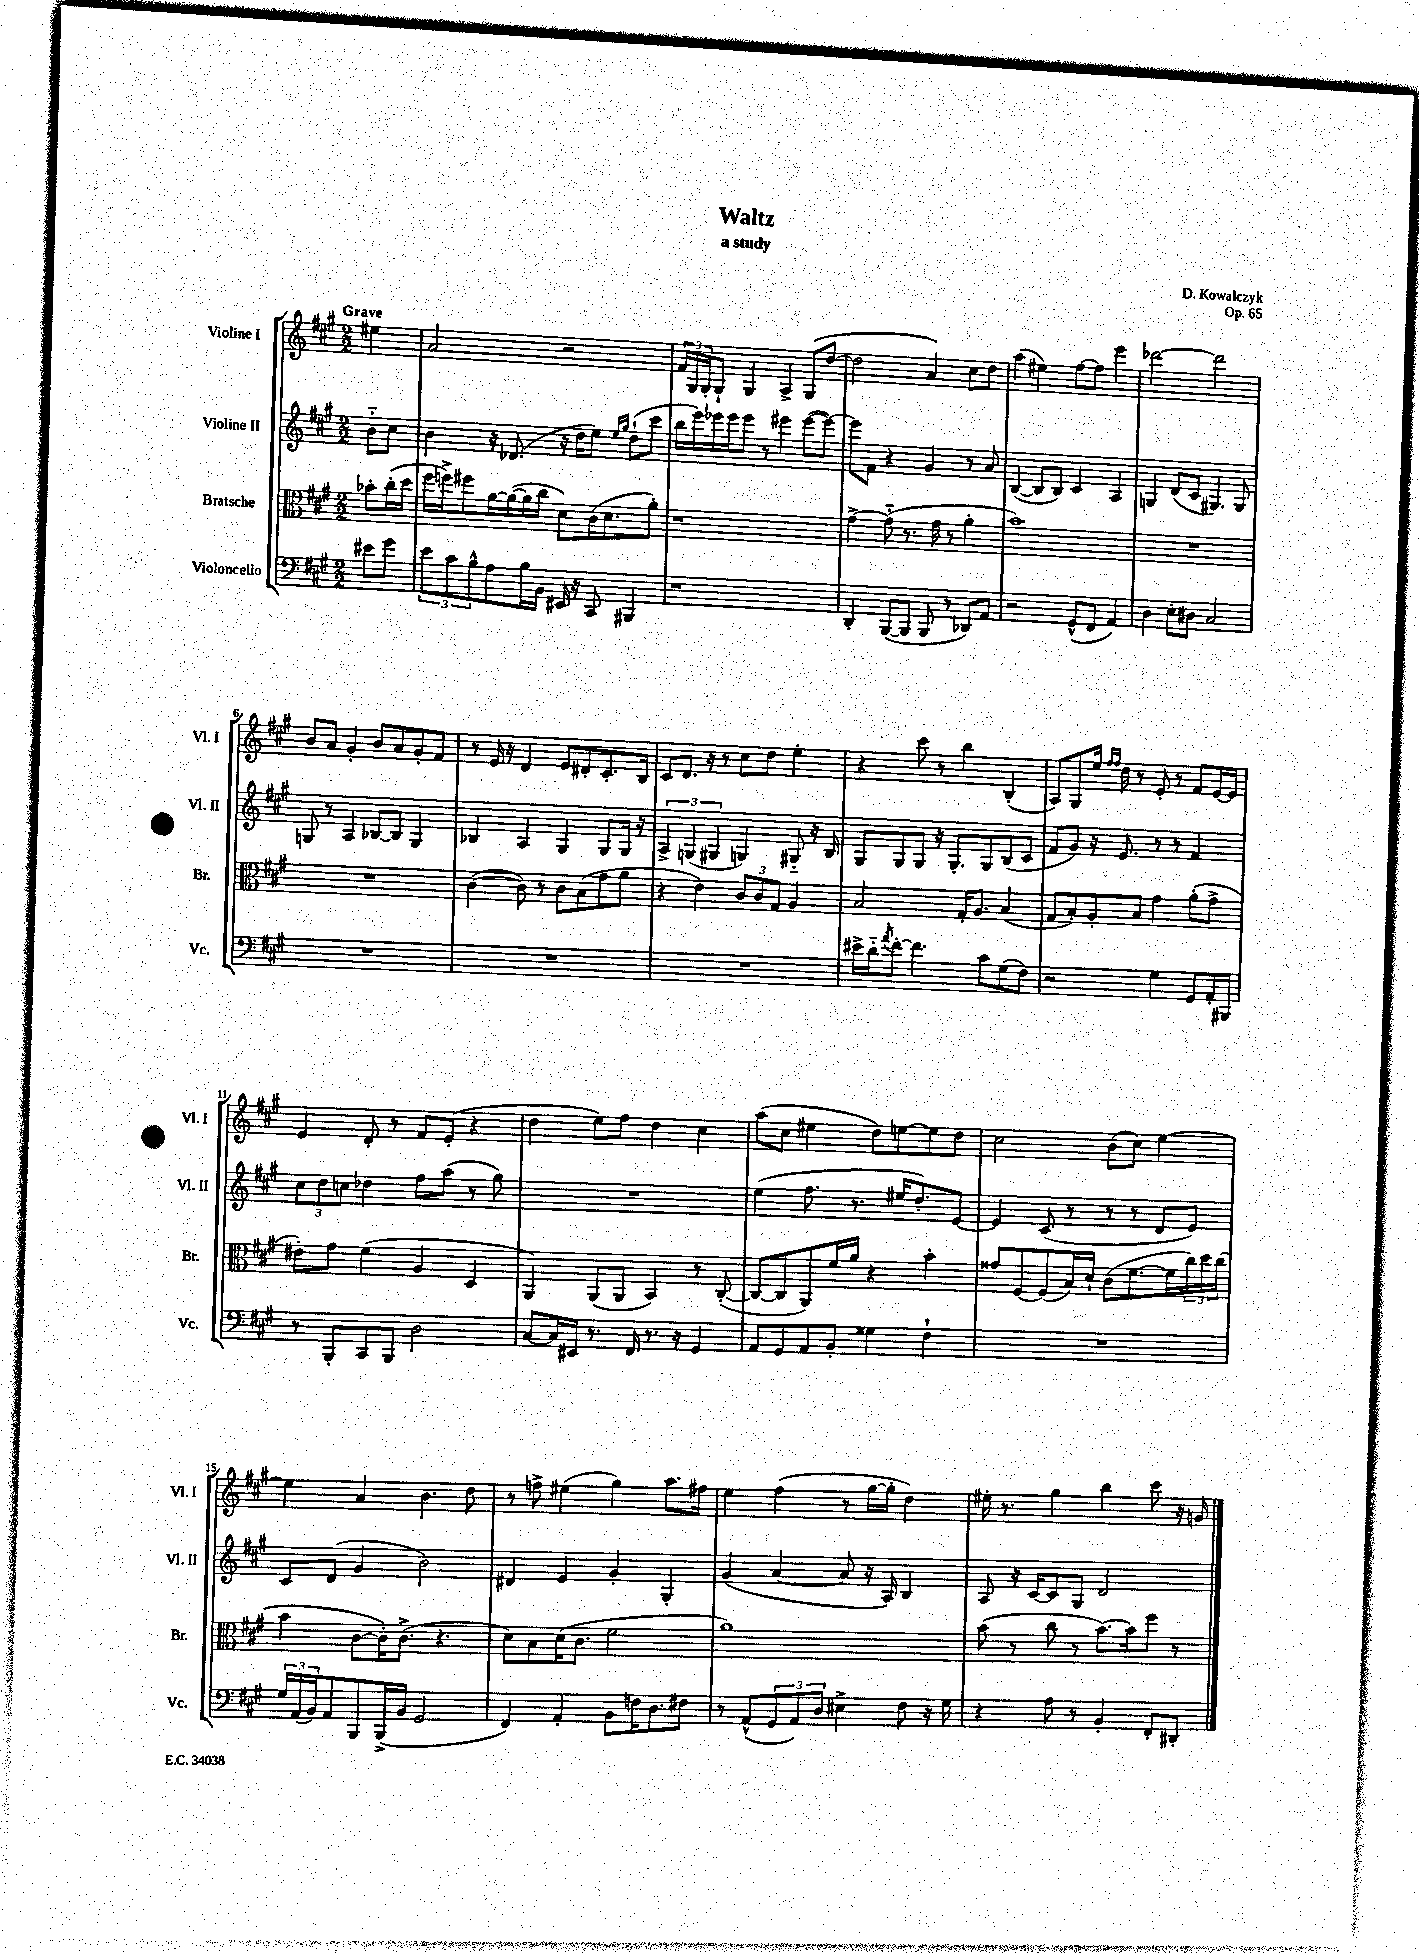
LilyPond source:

\header { title = "Waltz" composer = "D. Kowalczyk" subtitle = "a study" opus = "Op. 65" }
<<
\new StaffGroup <<
\new Staff = "s0" \with { instrumentName = "Violine I" shortInstrumentName = "Vl. I" } {
    \clef treble \key a \major \numericTimeSignature \time 2/2 \partial 4 \tempo "Grave"
    eis''4 |
    a'2 r2 |
    \tuplet 3/2 { fis'16 gis16 gis16-. } gis8-! gis4 a4-> gis8( d''8~ |
    d''2 a'4) cis''8 d''8 |
    a''4( eis''4) fis''8~ fis''8 e'''4 |
    des'''2~ des'''2 |
    b'8 a'8 gis'4-. b'8 a'8 gis'8-. fis'8 |
    r8 e'16 r16 d'4 e'8 dis'8-. cis'8.-. b16 |
    cis'8 d'8. r16 r8 cis''8 d''8 e''4-. |
    r4 cis'''8 r8 b''4 b4-.( |
    a8) gis8 e''16 \grace { fis''16 fis''16 } d''16 r8 e'8-. r8 fis'8 e'16~ e'16 |
    e'4 d'8-. r8 fis'8 e'8-.( r4 |
    d''4 e''8) fis''8 d''4 cis''4 |
    a''8( cis''8 eis''4 d''8) e''8~ e''8 d''8 |
    cis''2 b'8( cis''8) e''4~ |
    e''4 a'4 b'4. d''8 |
    r8 f''8-> eis''4( gis''4) a''8. fis''16 |
    e''4 fis''4( r8 gis''16~ gis''16-. d''4) |
    eis''16-. r8. gis''4 b''4 cis'''8 r16 g'16 \bar "|." |
}
\new Staff = "s1" \with { instrumentName = "Violine II" shortInstrumentName = "Vl. II" } {
    \clef treble \key a \major \numericTimeSignature \time 2/2 \partial 4
    b'8-_ cis''8 |
    b'4 r16 des'8.( r16 d''16 e''8) \grace { e''16 gis''16 } d''8-!( cis'''8 |
    b''16 e'''16) ees'''16 ees'''16 ees'''8 r8 eis'''4 eis'''8~( eis'''8~) |
    eis'''8 fis'8 r4 gis'4 r8 a'8 |
    b4~( b8 b8) cis'4 a4 |
    g4 d'8( cis'8 gis4.) gis8 |
    g8 r8 a4 bes8~ bes8 g4 |
    bes4 a4 gis4 gis8 gis16 r16 |
    \tuplet 3/2 { a4-> g4( gis4 } g4) gis8-_ r16 b16 |
    gis8 gis8 gis8 r16 gis8.-. gis8 b8( cis'8 |
    fis'8 gis'8) r16 e'8. r8 r8 fis'4 |
    \tuplet 3/2 { cis''8 d''8 c''8 } des''4 fis''8 a''8( r8 gis''8) |
    R1 |
    e''4( fis''8. r8. eis''16 d''8.-.) e'8~ |
    e'4 cis'8( r8 r8 r8 d'8 e'8) |
    cis'8 d'8( gis'4 b'2) |
    dis'4 e'4 gis'4-. gis4-. |
    gis'4( a'4~ a'8 r16 a16) b4 |
    a8 r16 cis'16~ cis'8 gis8 d'2 \bar "|." |
}
\new Staff = "s2" \with { instrumentName = "Bratsche" shortInstrumentName = "Br." } {
    \clef alto \key a \major \numericTimeSignature \time 2/2 \partial 4
    bes'8-. cis''16-.( d''16 |
    fis''16 f''16->) fis''8 a'16~ a'16~( a'16 cis''16 d'8) cis'16( d'8. a'8-.) |
    r1 |
    gis'4~-> gis'8-_( r8. gis'16 r8 a'4-. |
    b'1) |
    R1 |
    R1 |
    cis'4~( cis'8) r8 cis'8 b8( gis'8 a'8 |
    r4 e'4) \tuplet 3/2 { cis'8 cis'8 gis8 } a4 |
    b2 gis16-. a8. b4( |
    gis8 b8-.) a8-. b8 gis'4 a'8-.( gis'8-> |
    eis'8-.) gis'8 fis'4( a4 d4 |
    a,4) a,8( a,8 b,4) r8 cis8~-.( |
    cis8~ cis8 a,8) fis'16 a'16 r4 b'4-. |
    gisis'8 fis8~ fis8( b16) d'16-! cis'8( fis'8.~ fis'16 \tuplet 3/2 { cis''16) d''16 cis''16( } |
    b'4 cis'8~ cis'16-.) cis'8.->( r4. |
    d'8) b8 d'16( cis'8. fis'2 |
    a'1) |
    b'8( r8 cis''8 r8 b'8.~) b'16 fis''8 r8 \bar "|." |
}
\new Staff = "s3" \with { instrumentName = "Violoncello" shortInstrumentName = "Vc." } {
    \clef bass \key a \major \numericTimeSignature \time 2/2 \partial 4
    eis'8 gis'8 |
    \tuplet 3/2 { e'8 cis'8 b8-^ } a8 b16 b,16 eis,16 r16 cis,8 bis,,4 |
    r1 |
    d,4-. b,,8~( b,,8 b,,8 r8 des,8) a,8 |
    r2 gis,8-^( fis,8 a,4) |
    d4 e8-. dis8 cis2 |
    R1 |
    R1 |
    R1 |
    eis'16-> d'16-_ \acciaccatura { a'8 } fis'8~-. fis'4. cis'8 gis8( fis8) |
    r2 gis4 gis,8 a,16-. bis,,16 |
    r8 b,,8-. cis,8 b,,8 d2 |
    cis8~ cis16 eis,16 r8. fis,16 r8. r16 gis,4 |
    a,8 gis,8 a,8 b,8-. gisis4 fis4-! |
    R1 |
    \tuplet 3/2 { gis16 a,16( b,16) } a,8 b,,8 b,,16->( b,16 gis,2 |
    fis,4) a,4-. b,8 f16 d8. fis8 |
    r8 a,8-^( \tuplet 3/2 { gis,8 a,8) d8 } eis4-> fis8 r16 gis16 |
    r4 a8 r8 b,4-. fis,8-. dis,8-. \bar "|." |
}
>>
>>
